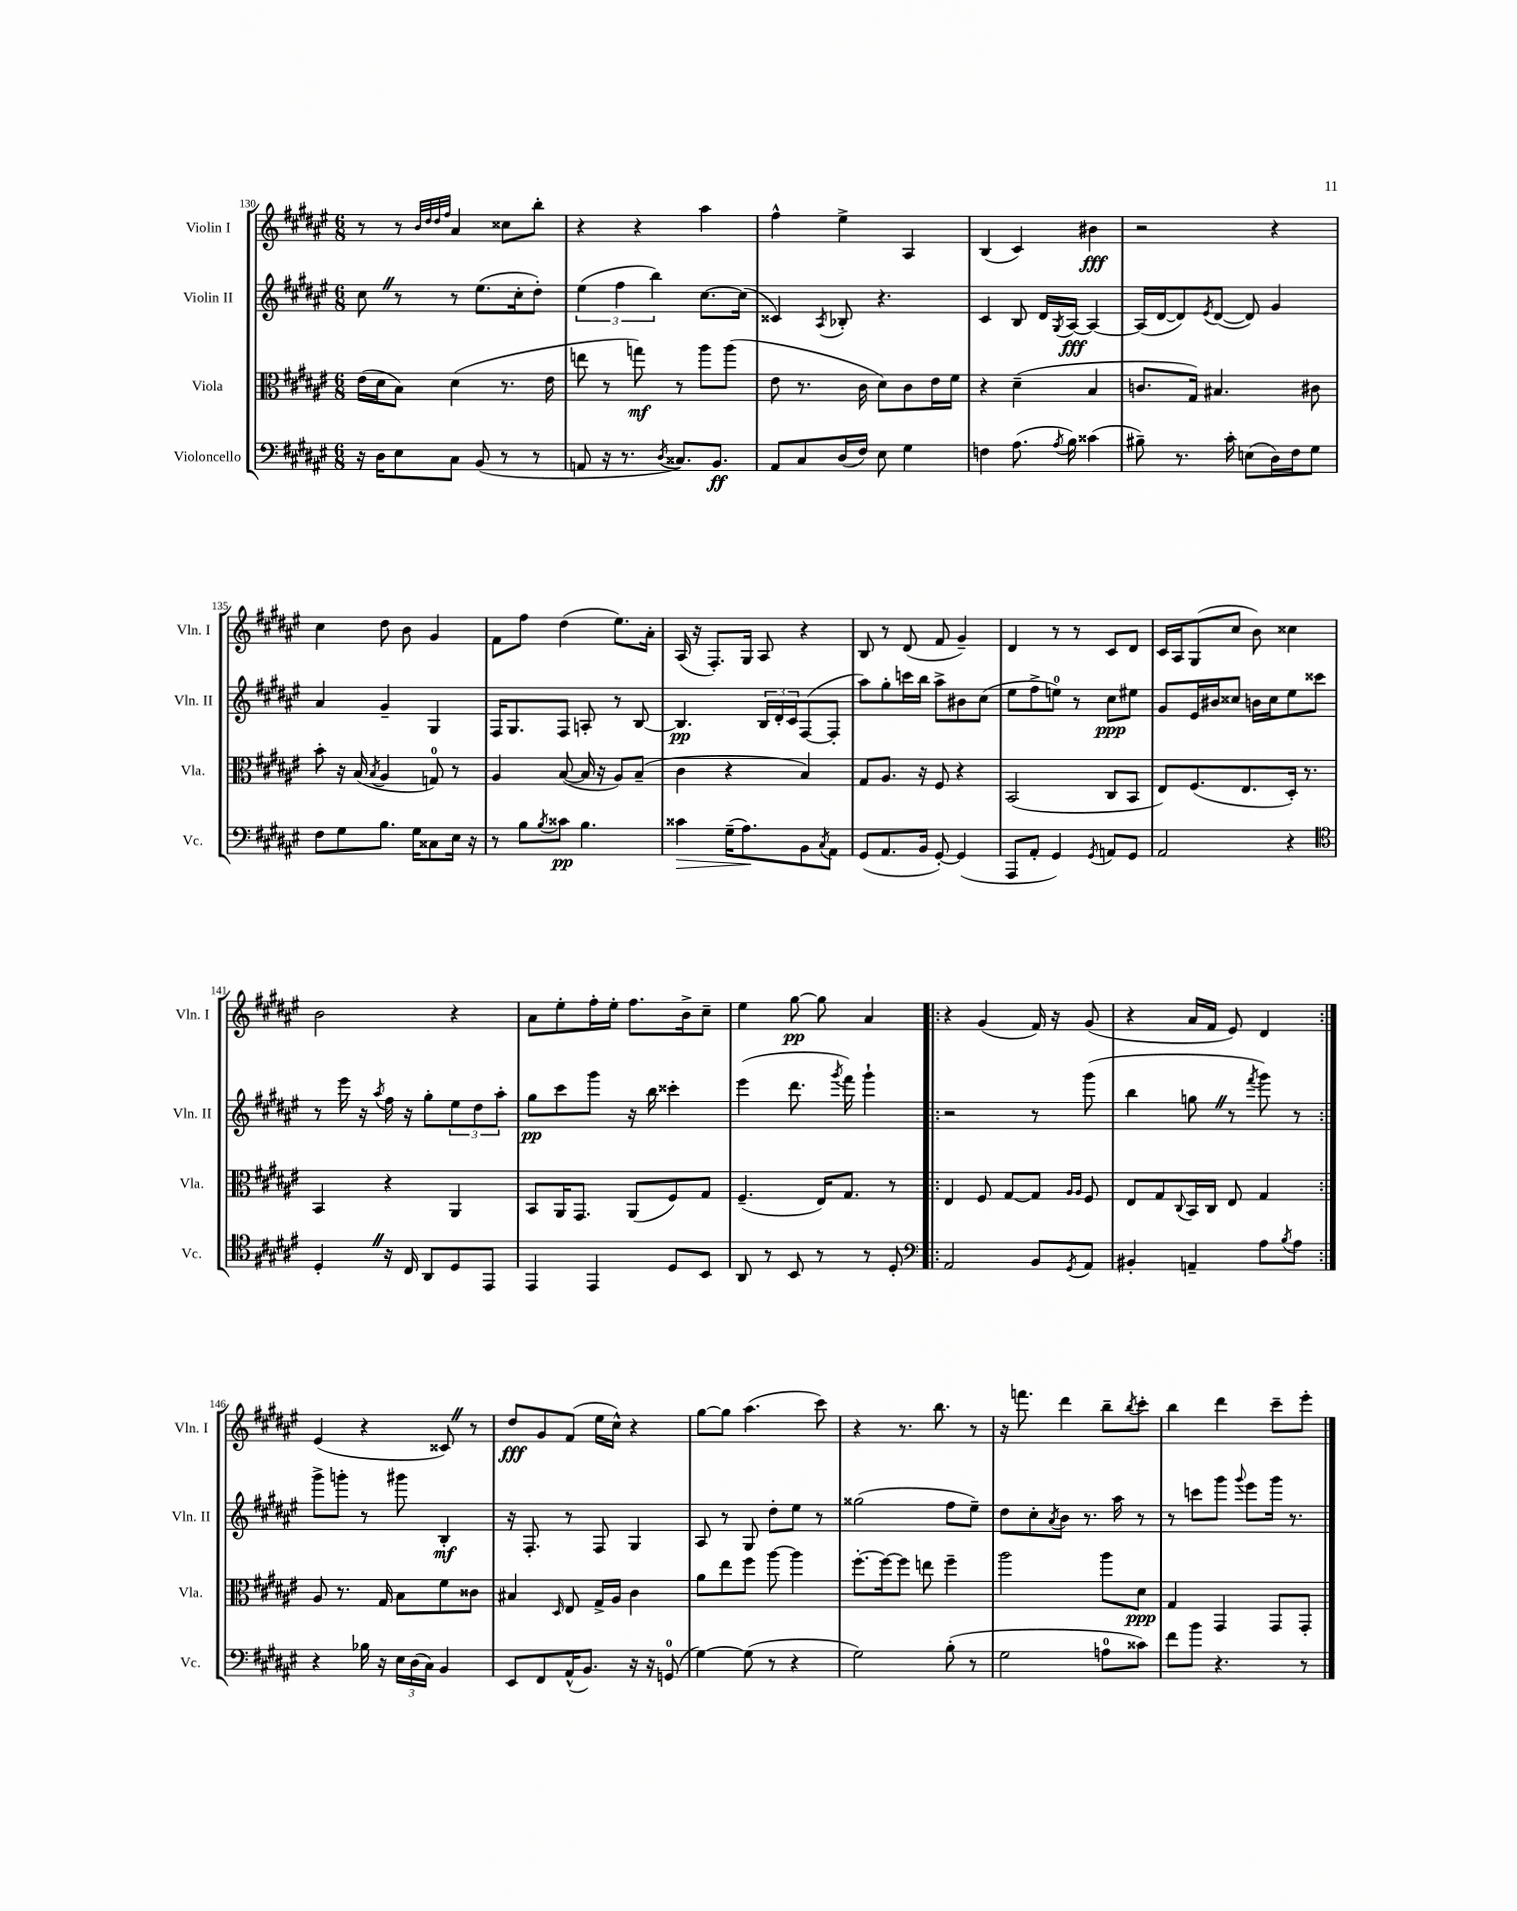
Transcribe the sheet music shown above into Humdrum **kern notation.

**kern	**dynam	**kern	**dynam	**kern	**dynam	**kern	**dynam
*part4	*part4	*part3	*part3	*part2	*part2	*part1	*part1
*staff4	*staff4	*staff3	*staff3	*staff2	*staff2	*staff1	*staff1
*I"Violoncello	*	*I"Viola	*	*I"Violin II	*	*I"Violin I	*
*I'Vc.	*	*I'Vla.	*	*I'Vln. II	*	*I'Vln. I	*
*clefF4	*	*clefC3	*	*clefG2	*	*clefG2	*
*k[f#c#g#d#a#e#]	*	*k[f#c#g#d#a#e#]	*	*k[f#c#g#d#a#e#]	*	*k[f#c#g#d#a#e#]	*
*M6/8	*	*M6/8	*	*M6/8	*	*M6/8	*
=130	=130	=130	=130	=130	=130	=130	=130
16r	.	(16e#\LL	.	8cc#Z\	.	8r	.
16D#\KL	.	16d#\J	.	.	.	.	.
8E#\	.	8B\J)	.	8r	.	8r	.
.	.	.	.	.	.	32qqb/LLL	.
.	.	.	.	.	.	32qqdd#/	.
.	.	.	.	.	.	32qqdd#/	.
.	.	.	.	.	.	32qqff#/JJJ	.
8C#\J	.	(4d#\	.	8r	.	4a#/	.
(8BB/	.	.	.	(8.ee#\L	.	.	.
8r	.	8.r	.	.	.	8cc##X\L	.
.	.	.	.	16cc#'\k	.	.	.
8r	.	.	.	8dd#'\J)	.	8bb'\J	.
.	.	16e#\	.	.	.	.	.
=131	=131	=131	=131	=131	=131	=131	=131
8AAn/	.	8een\	.	(6ee#\	.	4r	.
16r	.	8r	.	.	.	.	.
.	.	.	.	6ff#\	.	.	.
8.r	.	.	.	.	.	.	.
.	.	8ggn\)	mf	.	.	4r	.
.	.	.	.	6bb\)	.	.	.
8qD#/	.	.	.	.	.	.	.
8.C##X/L)	.	8r	.	.	.	.	.
.	.	8aa#\L	.	[8.cc#\L	.	4aa#\	.
8.BB/J	ff	.	.	.	.	.	.
.	.	(8aa#\J	.	.	.	.	.
.	.	.	.	(16cc#\Jk]	.	.	.
=132	=132	=132	=132	=132	=132	=132	=132
8AA#/L	.	8e#\	.	4c##X/)	.	4ff#^^\	.
8C#/	.	8.r	.	.	.	.	.
.	.	.	.	8qA#/	.	.	.
(16D#/L	.	.	.	8B-X'/	.	4ee#^\	.
16F#/JJ)	.	16c#\	.	.	.	.	.
8E#\	.	8d#\L)	.	4.r	.	.	.
4G#\	.	8c#\	.	.	.	4A#/	.
.	.	16e#\L	.	.	.	.	.
.	.	16f#\JJ	.	.	.	.	.
=133	=133	=133	=133	=133	=133	=133	=133
4Fn\	.	4r	.	4c#/	.	(4B/	.
(8.A#\	.	(4d#~\	.	8B/	.	4c#/)	.
.	.	.	.	16d#/LL	.	.	.
8qA#/	.	.	.	8qG#/	.	.	.
16B\)	.	.	.	[16A#/JJ	fff	.	.
(4c##X\	.	4B/	.	4A#/_	.	4b#X\	fff
=134	=134	=134	=134	=134	=134	=134	=134
8B#X~\)	.	8.cn/L	.	(16A#/LL]	.	2r	.
.	.	.	.	[16d#/J	.	.	.
8.r	.	.	.	8d#/])	.	.	.
.	.	16G#/Jk)	.	.	.	.	.
.	.	.	.	8qe#/	.	.	.
.	.	4.B#X/	.	([8d#/J	.	.	.
16c#'\	.	.	.	.	.	.	.
(8En\L	.	.	.	8d#/])	.	.	.
16D#\L)	.	.	.	4g#/	.	4r	.
16F#\J	.	.	.	.	.	.	.
8G#\J	.	8c#X\	.	.	.	.	.
!!LO:LB:g=z
=135	=135	=135	=135	=135	=135	=135	=135
8F#\L	.	8b'\	.	4a#/	.	4cc#\	.
8G#\	.	16r	.	.	.	.	.
.	.	(16B/	.	.	.	.	.
.	.	8qB/	.	.	.	.	.
8.B\J	.	4A#/	.	4g#~/	.	8dd#\	.
.	.	.	.	.	.	8b\	.
16G#\KL	.	.	.	.	.	.	.
8C##X\	.	8Gn/)	.	4G#/	.	4g#/	.
16E#\Jk	.	8r	.	.	.	.	.
16r	.	.	.	.	.	.	.
=136	=136	=136	=136	=136	=136	=136	=136
8r	.	4A#/	.	16F#/KL	.	8f#\L	.
.	.	.	.	8.G#/	.	.	.
8B\L	.	.	.	.	.	8ff#\J	.
8qB/	.	.	.	.	.	.	.
8c##X\J	pp	([8B/	.	8F#/J	.	(4dd#\	.
4.B\	.	16B/]	.	8An'/	.	.	.
.	.	16r	.	.	.	.	.
.	.	8A#/L)	.	8r	.	8.ee#\L)	.
.	.	(8B~/J	.	[8B/	.	.	.
.	.	.	.	.	.	16a#'\Jk	.
=137	=137	=137	=137	=137	=137	=137	=137
!	!LO:HP:b	!	!	!	!	!	!
4c##X\	>	4c#\	.	4.B/]	pp	(16A#/	.
.	.	.	.	.	.	16r	.
.	.	.	.	.	.	8.F#'/L)	.
(16G#~\KL	.	4r	.	.	.	.	.
8.A#\)	.	.	.	.	.	16G#/Jk	.
.	.	.	.	24B/LL	.	8A#/	.
.	.	.	.	24d#'/	.	.	.
.	.	.	.	24c#/J	.	.	.
8BB\	]	4B/)	.	([8F#/	.	4r	.
8qC#/	.	.	.	.	.	.	.
8AA#\J	.	.	.	8F#'/J]	.	.	.
=138	=138	=138	=138	=138	=138	=138	=138
(8GG#/L	.	8G#/L	.	8aa#\L)	.	8B/	.
8.AA#/	.	8.A#/J	.	8gg#'\	.	8r	.
.	.	.	.	16cccn\L	.	(8d#/	.
16BB/Jk	.	16r	.	16bb\JJ	.	.	.
[8GG#'/)	.	8F#/	.	8aa#^\L	.	8f#/	.
(4GG#/]	.	4r	.	8b#X\	.	4g#~/)	.
.	.	.	.	(8cc#\J	.	.	.
=139	=139	=139	=139	=139	=139	=139	=139
8AAA#/L	.	(2BB/	.	8ee#\L	.	4d#/	.
8AA#'/J	.	.	.	8ff#^\	.	.	.
4GG#/)	.	.	.	8een\J)	.	8r	.
.	.	.	.	8r	.	8r	.
8qGG#/	.	.	.	.	.	.	.
8AAn/L	.	8C#/L	.	8cc#\L	ppp	8c#/L	.
8GG#/J	.	8BB/J	.	8ee#X\J	.	8d#/J	.
=140	=140	=140	=140	=140	=140	=140	=140
2AA#/	.	8E#/L)	.	8g#/L	.	16c#/LL	.
.	.	.	.	.	.	16A#/J	.
.	.	(8.F#/	.	16e#/L	.	(8G#/	.
.	.	.	.	16b#X/J	.	.	.
.	.	.	.	8cc##X/J	.	8cc#/J	.
.	.	8.E#/	.	.	.	.	.
.	.	.	.	16bn\LL	.	8b\)	.
.	.	.	.	16cc##\J	.	.	.
4r	.	16D#'/Jk)	.	8ee#\	.	4cc##X\	.
.	.	8.r	.	.	.	.	.
.	.	.	.	8ccc##X\J	.	.	.
!!LO:LB:g=z
=141	=141	=141	=141	=141	=141	=141	=141
*clefC4	*	*	*	*	*	*	*
4D#'Z/	.	4BB/	.	8r	.	2b\	.
.	.	.	.	16eee#\	.	.	.
.	.	.	.	16r	.	.	.
.	.	.	.	8qaa#/	.	.	.
16r	.	4r	.	16ff#\	.	.	.
16C#/	.	.	.	16r	.	.	.
8AA#/L	.	.	.	8gg#'\L	.	.	.
8D#/	.	4AA#/	.	12ee#\	.	4r	.
.	.	.	.	12dd#\	.	.	.
8EE#/J	.	.	.	.	.	.	.
.	.	.	.	12aa#'\J	.	.	.
=142	=142	=142	=142	=142	=142	=142	=142
4EE#/	.	8BB/L	.	8gg#\L	pp	8a#\L	.
.	.	16AA#/K	.	8ccc#\	.	8ee#'\	.
.	.	8.GG#/J	.	.	.	.	.
4EE#/	.	.	.	8ggg#\J	.	16ff#'\L	.
.	.	.	.	.	.	16ee#'\JJ	.
.	.	(8AA#/L	.	16r	.	8.ff#\L	.
.	.	.	.	16bb\	.	.	.
8D#/L	.	8F#/)	.	4ccc##X'\	.	.	.
.	.	.	.	.	.	16b^\k	.
8BB/J	.	8G#/J	.	.	.	8cc#~\J	.
=143	=143	=143	=143	=143	=143	=143	=143
8AA#/	.	(4.F#~/	.	(4eee#\	.	4ee#\	.
8r	.	.	.	.	.	.	.
8BB/	.	.	.	8.ddd#\	.	[8gg#\	pp
8r	.	16E#/KL)	.	.	.	8gg#\]	.
.	.	.	.	8qggg#/	.	.	.
.	.	8.G#/J	.	16fff#\)	.	.	.
8r	.	.	.	4ggg#`\	.	4a#/	.
8D#'/	.	8r	.	.	.	.	.
=144!|:	=144!|:	=144!|:	=144!|:	=144!|:	=144!|:	=144!|:	=144!|:
*clefF4	*	*	*	*	*	*	*
2AA#/	.	4E#/	.	2r	.	4r	.
.	.	8F#/	.	.	.	(4g#/	.
.	.	[8G#/L	.	.	.	.	.
8BB/L	.	8G#/J]	.	8r	.	16f#/)	.
.	.	.	.	.	.	16r	.
.	.	16qqA#/LL	.	.	.	.	.
8qGG#/	.	16qqA#/JJ	.	.	.	.	.
8AA#/J	.	8F#/	.	(8ggg#\	.	(8g#/	.
=145	=145	=145	=145	=145	=145	=145	=145
4BB#X'/	.	8E#/L	.	4bb\	.	4r	.
.	.	8G#/	.	.	.	.	.
.	.	8qqC#/	.	.	.	.	.
4AAn~/	.	16BB/L	.	8ggnZ\	.	16a#/LL	.
.	.	16C#/JJ	.	.	.	16f#/JJ	.
.	.	8E#/	.	8r	.	8e#/)	.
.	.	.	.	8qfff#/	.	.	.
8A#\L	.	4G#/	.	8ggg#\)	.	4d#/	.
8qB/	.	.	.	.	.	.	.
8A#\J	.	.	.	8r	.	.	.
!!LO:LB:g=z
=146:|!	=146:|!	=146:|!	=146:|!	=146:|!	=146:|!	=146:|!	=146:|!
4r	.	8A#/	.	8ggg#^\L	.	(4e#/	.
.	.	8.r	.	8gggn'\J	.	.	.
16B-X\	.	.	.	8r	.	4r	.
16r	.	16G#/	.	.	.	.	.
24E#\LL	.	8B\L	.	8ggg#X\	.	.	.
(24D#\	.	.	.	.	.	.	.
24C#\JJ)	.	.	.	.	.	.	.
4BB/	.	8f#\	.	4B'/	mf	8c##XZ/)	.
.	.	8c##X\J	.	.	.	8r	.
=147	=147	=147	=147	=147	=147	=147	=147
8EE#/L	.	4B#X/	.	16r	.	8dd#/L	fff
.	.	.	.	8.F#'/	.	.	.
8FF#/	.	.	.	.	.	8g#/	.
.	.	16qqD#/	.	.	.	.	.
(16AA#^^/K	.	8E#/	.	8r	.	(8f#/J	.
8.BB/J)	.	.	.	.	.	.	.
.	.	16G#^/LL	.	8F#/	.	16ee#\LL	.
.	.	16A#/JJ	.	.	.	16cc#^^\JJ)	.
16r	.	4c#\	.	4G#/	.	4r	.
16r	.	.	.	.	.	.	.
(8GGn/	.	.	.	.	.	.	.
=148	=148	=148	=148	=148	=148	=148	=148
[4G#\)	.	8a#\L	.	8A#/	.	[8gg#\L	.
.	.	8ee#\	.	8r	.	8gg#\J]	.
(8G#\]	.	8ff#\J	.	8G#/	.	(4.aa#\	.
8r	.	[8aa#\	.	8dd#'\L	.	.	.
4r	.	4aa#\]	.	8ee#\J	.	.	.
.	.	.	.	8r	.	8ccc#\)	.
=149	=149	=149	=149	=149	=149	=149	=149
2G#\)	.	[8.ff#'\L	.	(2gg##X\	.	4r	.
.	.	16ff#\k_	.	.	.	.	.
.	.	8ff#\J]	.	.	.	8.r	.
.	.	8een\	.	.	.	.	.
.	.	.	.	.	.	8.bb\	.
(8B'\	.	4ff#~\	.	8ff#\L	.	.	.
8r	.	.	.	8ee#~\J)	.	8r	.
=150	=150	=150	=150	=150	=150	=150	=150
2G#\	.	2aa#\	.	8dd#\L	.	16r	.
.	.	.	.	.	.	8.fffn\	.
.	.	.	.	8cc#'\	.	.	.
.	.	.	.	8qa#/	.	.	.
.	.	.	.	8b\J	.	4ddd#\	.
.	.	.	.	8.r	.	.	.
8An\L	.	8aa#\L	.	.	.	8bb~\L	.
.	.	.	.	16aa#\	.	.	.
.	.	.	.	.	.	8qbb/	.
8c##X\J)	.	8d#\J	ppp	8r	.	8ccc#'\J	.
=151	=151	=151	=151	=151	=151	=151	=151
8f#\L	.	4G#/	.	8r	.	4bb\	.
8b\J	.	.	.	8cccn\L	.	.	.
4.r	.	4GG#/	.	8ggg#\J	.	4ddd#\	.
.	.	.	.	8qqggg#/	.	.	.
.	.	.	.	8eee#\L	.	.	.
.	.	8GG#/L	.	16ggg#\Jk	.	8ccc#~\L	.
.	.	.	.	8.r	.	.	.
8r	.	8GG#'/J	.	.	.	8eee#'\J	.
==	==	==	==	==	==	==	==
*-	*-	*-	*-	*-	*-	*-	*-
